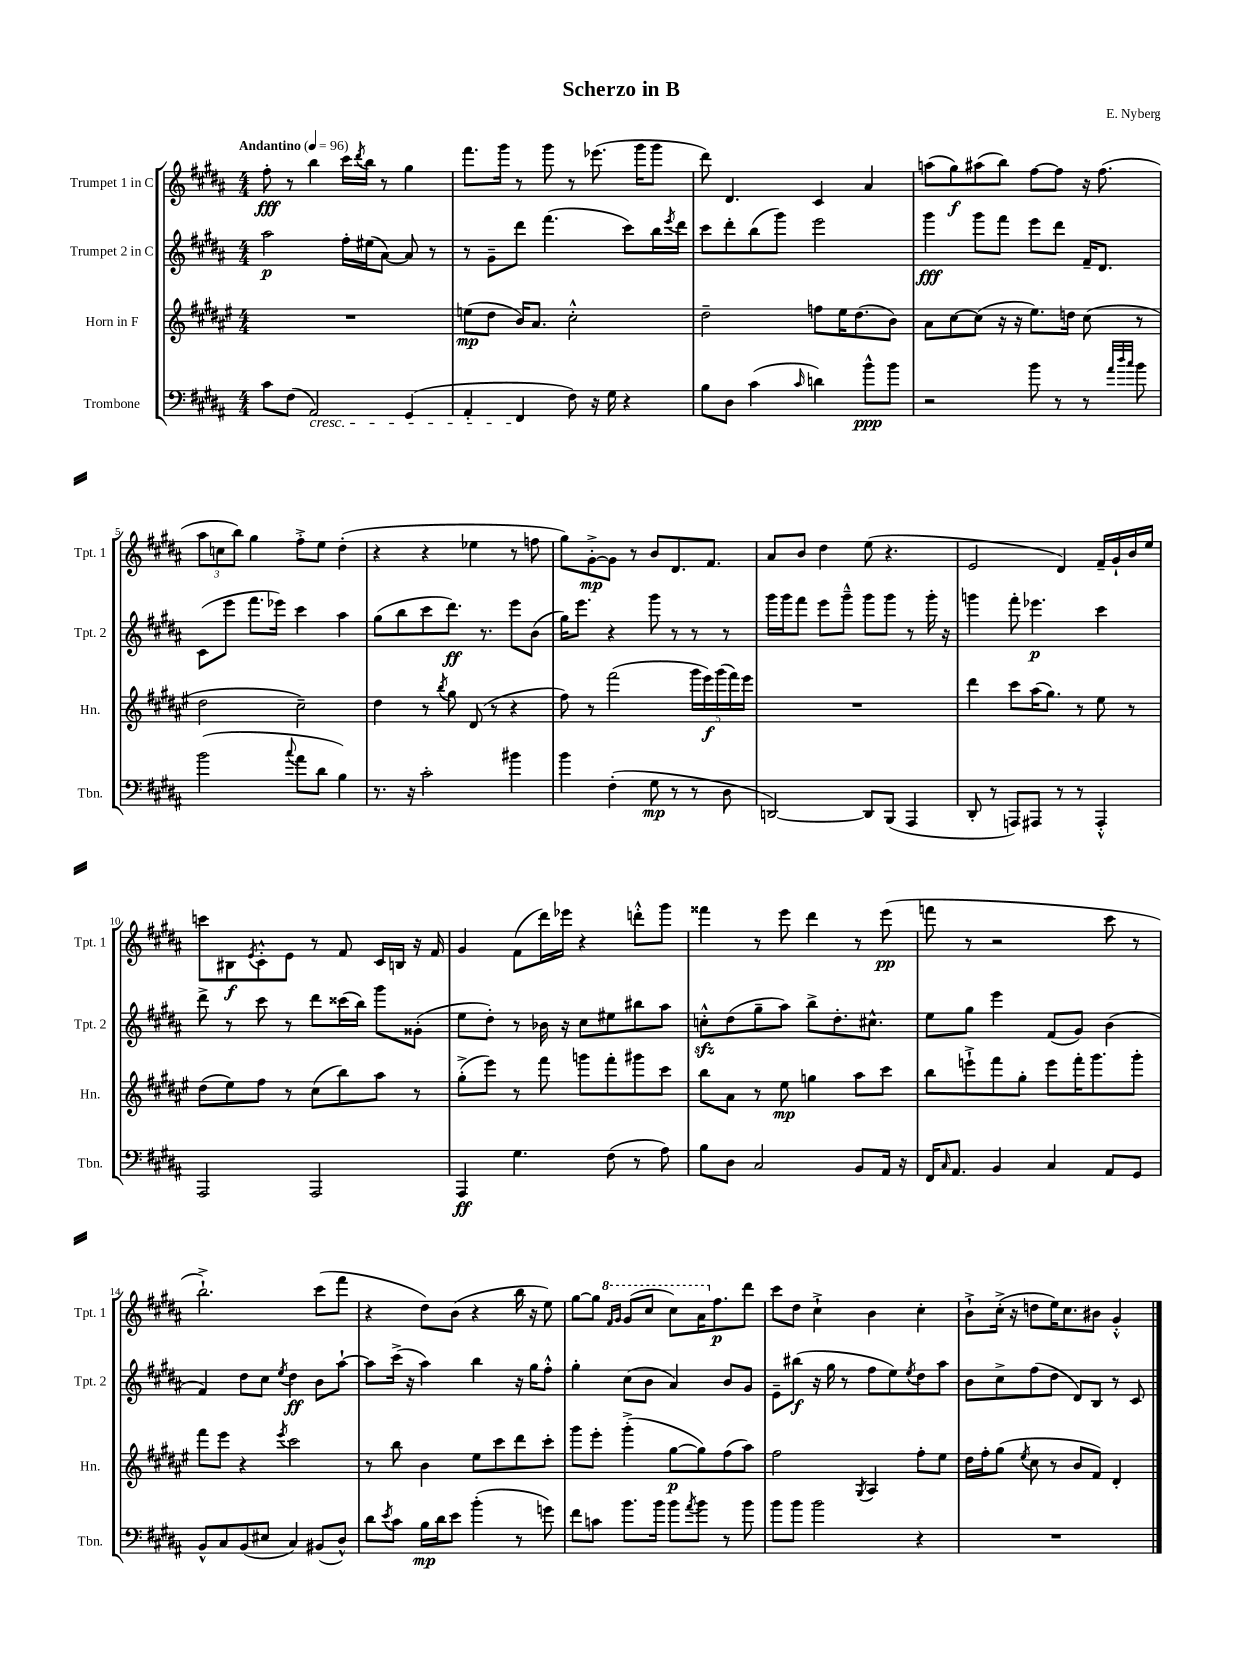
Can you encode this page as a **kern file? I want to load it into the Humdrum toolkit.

**kern	**kern	**kern	**kern
*staff4	*staff3	*staff2	*staff1
*clefF4	*clefG2	*clefG2	*clefG2
*k[f#c#g#d#a#]	*k[f#c#g#d#a#e#]	*k[f#c#g#d#a#]	*k[f#c#g#d#a#]
*M4/4	*M4/4	*M4/4	*M4/4
*MM96	*MM96	*MM96	*MM96
8c#	1r	2aa#	8ff#'
(8F#	.	.	8r
2AA#)	.	.	4bb
.	.	16ff#'	16ccc#
.	.	.	8qddd#
.	.	(16ee#	16bb
.	.	[8a#)	8r
(4GG#	.	8a#]	4gg#
.	.	8r	.
=	=	=	=
4AA#'	(8ee	8r	8.fff#
.	8dd#	8g#~	.
.	.	.	16ggg#
4FF#	16b)	8ddd#	8r
.	8.a#	.	.
.	.	(4.fff#	8ggg#
8F#)	2cc#'^^	.	8r
16r	.	.	(8.eee-
16G#	.	.	.
4r	.	8ccc#)	.
.	.	.	16ggg#
.	.	16bb	8ggg#
.	.	8qeee	.
.	.	16ddd#	.
=	=	=	=
8B	2dd#~	8ccc#	8ddd#)
8D#	.	8ddd#'	4.d#
(4c#	.	(8bb	.
.	.	8ggg#)	.
16qqc#	.	.	.
4d)	8ff	2eee	4c#
.	16ee#	.	.
.	(8.dd#	.	.
8b^^	.	.	4a#
8b	8b)	.	.
=	=	=	=
2r	8a#	4ggg#	(8aa
.	[8cc#	.	8gg#)
.	(8cc#]	8ggg#	(8aa#
.	16r	8fff#	8bb)
.	16r	.	.
8b	8.ee#)	8eee	[8ff#
8r	.	8ddd#	8ff#]
.	16dd	.	.
8r	(8cc#	16f#~	16r
.	.	8.d#	(8.ff#
32qqa#	.	.	.
32qqdd#	.	.	.
32qqcc#	.	.	.
8b	8r	.	.
=	=	=	=
(2b	2dd#	(8c#	12aa#
.	.	.	12cc
.	.	8eee	.
.	.	.	12bb)
.	.	8.fff#	4gg#
.	.	16eee-)	.
8qqcc#	.	.	.
8a#	2cc#~)	4ccc#	8ff#'^
8d#	.	.	8ee
4B)	.	4aa#	(4dd#'
=	=	=	=
8.r	4dd#	(8gg#	4r
.	.	8bb	.
16r	.	.	.
2c#'	8r	8ccc#	4r
.	8qbb	.	.
.	8gg#	8.ddd#)	.
.	(8d#	.	4ee-
.	.	8.r	.
.	8r	.	.
4b#	4r	8eee	8r
.	.	(8b	8ff
=	=	=	=
4b	8ff#)	16gg#)	8gg#)
.	.	8.eee	.
.	8r	.	[8g#'^
(4F#'	(2fff#	4r	8g#]
.	.	.	8r
8G#	.	8ggg#	8b
8r	.	8r	8.d#
8r	20ggg#	8r	.
.	20eee#)	.	.
.	.	.	8.f#
.	(20ggg#	.	.
8D#	.	8r	.
.	20fff#)	.	.
.	20eee#	.	.
=	=	=	=
[2DD)	1r	16ggg#	8a#
.	.	16ggg#	.
.	.	8fff#	8b
.	.	8eee	4dd#
.	.	8ggg#~^^	.
8DD]	.	8ggg#	(8ee
(8BBB	.	8ggg#	4.r
4AAA#	.	8r	.
.	.	16ggg#'	.
.	.	16r	.
=	=	=	=
8DD#'	4ddd#	4ggg	2e
8r	.	.	.
8AAA)	8ccc#	8fff#'	.
8AAA#	(16aa#	4.eee-	.
.	8.gg#)	.	.
8r	.	.	4d#)
8r	8r	.	.
4AAA#'^^	8ee#	4ccc#	16f#~
.	.	.	16g#`
.	8r	.	16b
.	.	.	16ee
=	=	=	=
2AAA#	(8dd#	8ddd#^	8ccc
.	8ee#)	8r	8B#
.	.	.	8qe
.	8ff#	8ccc#	8c#'^^
.	8r	8r	8e
2AAA#	(8cc#	8ddd#	8r
.	8bb)	(16ccc##	8f#
.	.	16bb)	.
.	8aa#	8ggg#	16c#
.	.	.	16B
.	8r	(8g##'	16r
.	.	.	16f#
=	=	=	=
4AAA#	(8gg#'^	8ee	4g#
.	8eee#)	8dd#')	.
4.G#	8r	8r	(8f#
.	8fff#	16b-	16ddd#)
.	.	16r	16eee-
.	8ggg	8cc#	4r
(8F#	8fff#'	8ee#	.
8r	8ggg#	8bb#	8ddd'^^
8A#)	8ccc#	8aa#	8ggg#
=	=	=	=
8B	8bb	8cc'^^	4fff##
8D#	8a#	(8dd#	.
2C#	8r	8gg#~	8r
.	8ee#	8aa#)	8eee
.	4gg	8bb^	4ddd#
.	.	8.dd#'	.
8BB	8aa#	.	8r
.	.	8.cc#^^	.
16AA#	8ccc#	.	(8eee
16r	.	.	.
=	=	=	=
16FF#	8bb	8ee	8fff
16qqC#	.	.	.
8.AA#	.	.	.
.	8eee`^	8gg#	8r
4BB	8fff#	4eee	2r
.	8gg#'	.	.
4C#	8eee	(8f#	.
.	16fff#'	8g#)	.
.	8.ggg#	.	.
8AA#	.	(4b	8ccc#
8GG#	8ggg#'	.	8r
=	=	=	=
8BB^^	8fff#	4f#)	2.bb`^)
8C#	8eee#	.	.
(8BB	4r	8dd#	.
8E#	.	8cc#	.
.	8qeee#	8qee	.
4C#)	2ccc#	4dd#	.
(8BB#	.	8b	(8ccc#
8D#^^)	.	[8aa#`	8fff#
=	=	=	=
8d#	8r	8aa#]	4r
8qe	.	.	.
8c#	8bb	(16ccc#^	.
.	.	16r	.
16B	4b	4aa#)	8dd#)
16d#	.	.	.
8e	.	.	(8b
(4b'	8ee#	4bb	4r
.	8ccc#	.	.
8r	8ddd#	16r	16bb
.	.	16gg#	16r
8g)	8ccc#'	8ff#'^^	8ee)
=	=	=	=
8f#	8ggg#	4gg#'	[8gg#
8c	8eee#'	.	8gg#]
.	.	.	16qqff#
.	.	.	16qqgg#
8.b	(4ggg#'^	(8cc#	(8gg#
.	.	8b	8ccc#
16b	.	.	.
8b	[8gg#	4a#)	8ccc#)
8qa#	.	.	.
8b	8gg#])	.	16aa#
.	.	.	8.ff#
8r	(8ff#	8b	.
8b	8aa#)	8g#	8ddd#
=	=	=	=
8b	2ff#	8e~	8ccc#
8b	.	(8bb#	8dd#
2b	.	16r	4cc#`^
.	.	16gg#	.
.	.	8r	.
.	8qG#	.	.
.	4A#	8ff#	4b
.	.	8ee)	.
.	.	8qee	.
4r	8ff#'	8dd#	4cc#'
.	8ee#	8aa#	.
=	=	=	=
1r	16dd#	8b	8b`^
.	16ff#'	.	.
.	(8gg#	8cc#^	(16cc#'^
.	.	.	16r
.	8qee#	.	.
.	8cc#	(8ff#	8dd
.	8r	8dd#	16ee)
.	.	.	8.cc#
.	8b	8d#)	.
.	8f#)	8B	8b#
.	4d#'	8r	4g#'^^
.	.	8c#	.
==	==	==	==
*-	*-	*-	*-
